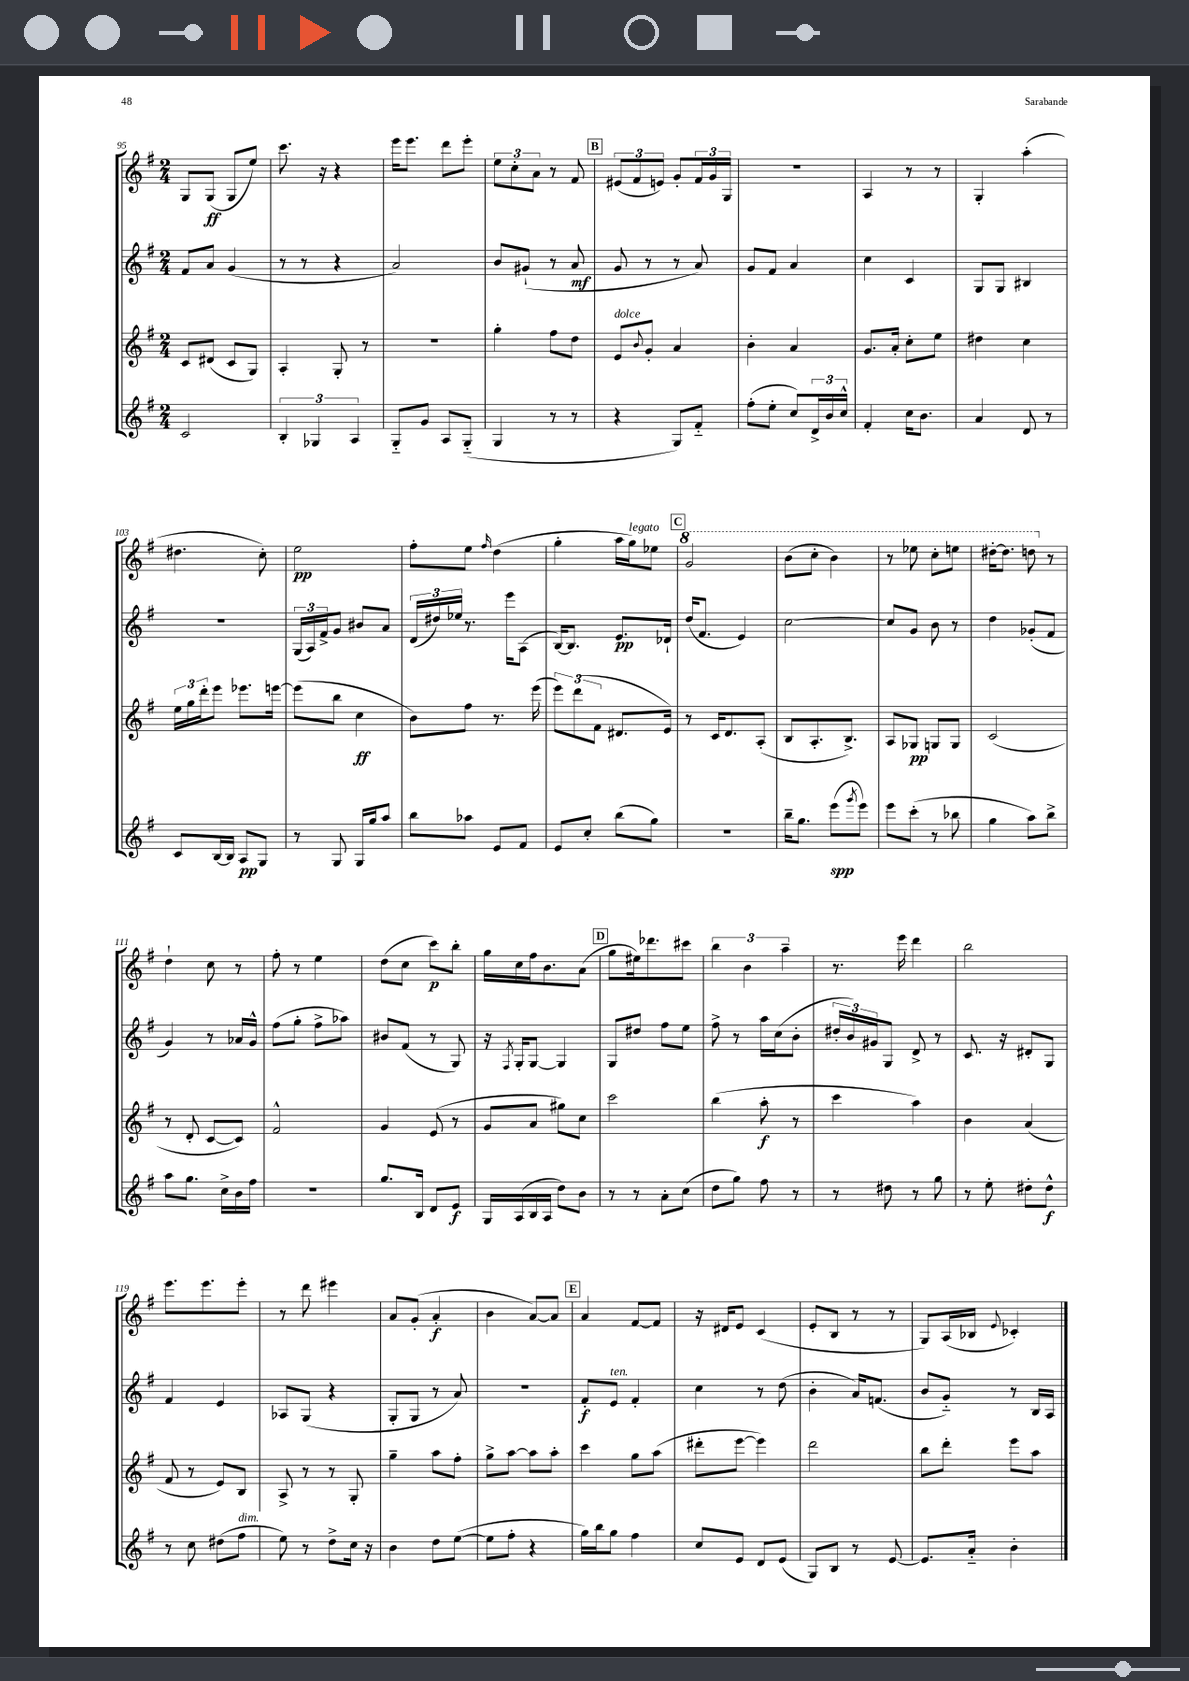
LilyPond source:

<<
\new StaffGroup <<
\new Staff = "s0" {
    \clef treble \key g \major \numericTimeSignature \time 2/4
    g8 g8\ff( g8 e''8) |
    c'''8. r16 r4 |
    e'''16 e'''8. d'''8 e'''8-. |
    \tuplet 3/2 { e''8 c''8-. a'8 } r8 fis'8 |
    \mark \markup { \box "B" } \tuplet 3/2 { eis'8( fis'8 e'8) } g'8-. \tuplet 3/2 { fis'16 g'16 g16 } |
    r2 |
    a4 r8 r8 |
    g4-. a''4-.( |
    dis''4. c''8-.) |
    e''2\pp |
    fis''8-. e''8 \grace { fis''16 } d''4( |
    g''4-. a''16 g''16^\markup { \italic "legato" }) ees''8 |
    \mark \markup { \box "C" } \ottava #1 g''2 |
    b''8( c'''8-. b''4) |
    r8 ees'''8 c'''8-. e'''8 |
    dis'''16~-. dis'''8. d'''8 \ottava #0 r8 |
    d''4-! c''8 r8 |
    fis''8-. r8 e''4 |
    d''8( c''8 c'''8\p) b''8-. |
    g''16 c''16 fis''16 b'8. a'8( |
    \mark \markup { \box "D" } g''8 eis''16) des'''8. cis'''8 |
    \tuplet 3/2 { b''4 b'4 a''4-- } |
    r8. e'''16 d'''4 |
    b''2 |
    e'''8. e'''8. e'''8-. |
    r8 d'''8 eis'''4 |
    a'8 g'8-.( a'4-.\f |
    b'4 a'8~) a'8 |
    \mark \markup { \box "E" } a'4 fis'8~ fis'8 |
    r16 dis'16 e'8 c'4( |
    e'8-. b8 r8 r8 |
    g8) a16( bes16 \appoggiatura { e'8 } ces'4-.) \bar "|." |
}
\new Staff = "s1" {
    \clef treble \key g \major \numericTimeSignature \time 2/4
    fis'8 a'8 g'4( |
    r8 r8 r4 |
    a'2) |
    b'8 gis'8-!( r8 a'8\mf |
    \mark \markup { \box "B" } g'8 r8 r8 a'8) |
    g'8 fis'8 a'4 |
    c''4 c'4 |
    g8 g8 bis4 |
    R2 |
    \tuplet 3/2 { g16( a16) fis'16-> } g'8 bis'8 a'8 |
    \tuplet 3/2 { d'16( dis''16) ees''16 } r8. e'''16 a8( |
    b16~) b8. e'8.\pp des'16-! |
    \mark \markup { \box "C" } d''16( fis'8. e'4) |
    c''2~ |
    c''8 g'8 b'8 r8 |
    d''4 ges'8-.( fis'8 |
    g'4) r8 aes'16 g'16-^ |
    fis''8( g''8-. fis''8-> aes''8) |
    bis'8 fis'8( r8 g8) |
    r16 \acciaccatura { fis8 } g16-. g8~ g4 |
    \mark \markup { \box "D" } g8 dis''8 fis''8 e''8 |
    fis''8-> r8 a''16 c''16( b'8-. |
    \tuplet 3/2 { dis''16-. b'16) gis'16 } g8 d'8-> r8 |
    c'8. r16 dis'8-. g8 |
    fis'4 e'4 |
    aes8 g8( r4 |
    g8-. g8 r8 a'8) |
    r2 |
    \mark \markup { \box "E" } fis'8-.\f e'8^\markup { \italic "ten." } fis'4-. |
    c''4 r8 d''8( |
    b'4-. a'16) f'8.( |
    b'8 g'8-_) r8 b16 a16 \bar "|." |
}
\new Staff = "s2" {
    \clef treble \key g \major \numericTimeSignature \time 2/4
    c'8 dis'8( c'8 g8) |
    a4-. g8-. r8 |
    r2 |
    g''4-. fis''8 d''8 |
    \mark \markup { \box "B" } e'8^\markup { \italic "dolce" } \appoggiatura { b'8 } g'8-. a'4 |
    b'4-. a'4 |
    g'8. a'16-. c''8-. e''8 |
    dis''4 c''4 |
    \tuplet 3/2 { e''16 g''16 d'''16-. } e'''8 ees'''8. e'''16~ |
    e'''8( b''8 c''4\ff |
    b'8) fis''8 r8. e'''16( |
    \tuplet 3/2 { e'''8) d'''8( fis'8 } dis'8. e'16) |
    \mark \markup { \box "C" } r8 c'16 d'8. a8-.( |
    b8 a8.-. b8.->) |
    a8 ges8\pp g8 g8 |
    c'2( |
    r8 d'8-. c'8~ c'8) |
    fis'2-^ |
    g'4 e'8( r8 |
    g'8 a'8 gis''8) c''8 |
    \mark \markup { \box "D" } c'''2 |
    b''4( a''8-.\f r8 |
    c'''4 a''4) |
    b'4 a'4( |
    fis'8 r8 e'8) b8 |
    a8-> r8 r8 g8-. |
    g''4-- a''8 fis''8-. |
    g''8-> a''8~ a''8 a''8-. |
    \mark \markup { \box "E" } c'''4 g''8 a''8( |
    dis'''8-. e'''8~ e'''4) |
    d'''2 |
    b''8 d'''8-. e'''8 a''8 \bar "|." |
}
\new Staff = "s3" {
    \clef treble \key g \major \numericTimeSignature \time 2/4
    c'2 |
    \tuplet 3/2 { b4-. ges4 a4 } |
    g8-_ g'8 a8 g8-_( |
    g4 r8 r8 |
    \mark \markup { \box "B" } r4 g8) fis'8-_ |
    fis''8-.( e''8-. c''8) \tuplet 3/2 { d'16-> b'16 c''16-^ } |
    fis'4-. c''16 b'8. |
    a'4 d'8 r8 |
    c'8 b16~ b16 a8\pp g8 |
    r8 g8 g16 g''16 a''8 |
    b''8 aes''8 e'8 fis'8 |
    e'8 c''8-. b''8( g''8) |
    \mark \markup { \box "C" } r2 |
    b''16-- g''8. e'''8\spp( \acciaccatura { g'''8 } e'''8) |
    e'''8 c'''8-.( r8 bes''8 |
    g''4 a''8) b''8-> |
    a''8 g''8. c''16-> b'16 fis''16 |
    R2 |
    g''8. b16 d'8 e'8\f |
    g16 a16( b16 a16 d''8) b'8 |
    \mark \markup { \box "D" } r8 r8 a'8-. c''8( |
    d''8 g''8) fis''8 r8 |
    r8 dis''8 r8 g''8 |
    r8 e''8-. dis''8-. dis''8-^\f |
    r8 c''8 dis''8( fis''8^\markup { \italic "dim." } |
    e''8) r8 d''8-> c''16 r16 |
    b'4 d''8 e''8~( |
    e''8 fis''8-. r4 |
    \mark \markup { \box "E" } g''16) b''16 g''8 fis''4 |
    c''8 e'8 d'8 e'8( |
    g8) b8 r8 e'8~ |
    e'8. a'16-_ b'4-. \bar "|." |
}
>>
>>
\layout { \context { \Score currentBarNumber = #95 } }
